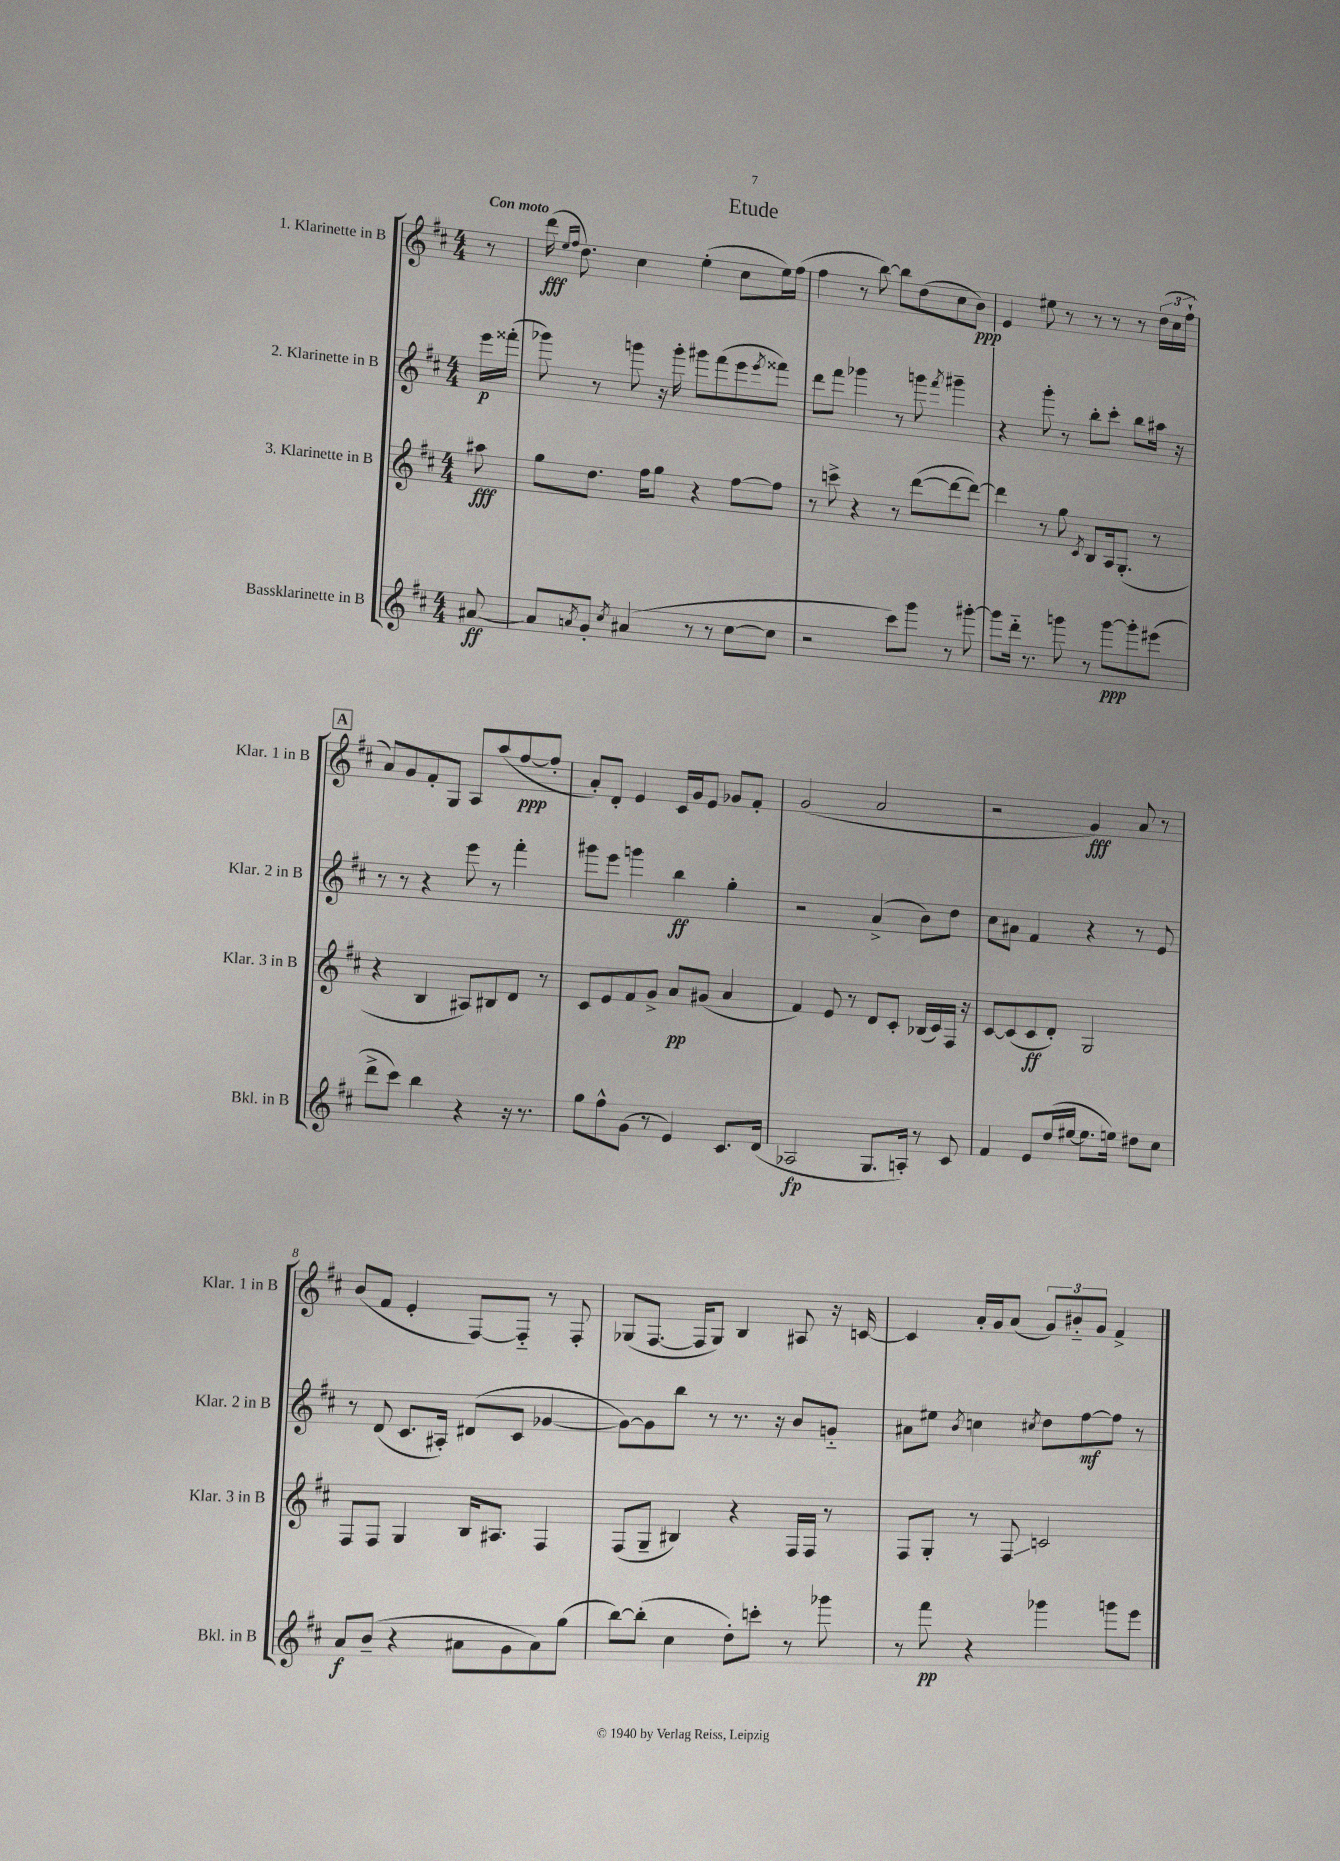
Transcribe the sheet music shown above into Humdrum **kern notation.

**kern	**kern	**kern	**kern
*staff4	*staff3	*staff2	*staff1
*clefG2	*clefG2	*clefG2	*clefG2
*k[f#c#]	*k[f#c#]	*k[f#c#]	*k[f#c#]
*M4/4	*M4/4	*M4/4	*M4/4
[8a#	8aa#	16eee	8r
.	.	(16fff##'	.
=	=	=	=
8a#]	8gg	8ggg-)	(16ddd
.	.	.	16qqee
.	.	.	16qqff#
.	.	.	8.dd)
8qa	.	.	.
8g'	8.dd	8r	.
8qcc#	.	.	.
(4a#	.	8ggg	4cc#
.	16ff#	.	.
.	8gg	16r	.
.	.	16ggg'	.
8r	4r	8ggg#	(4ee'
8r	.	(8fff#	.
[8cc#	[8ff#	8eee	8cc#
.	.	8qeee	.
8cc#]	8ff#]	8fff##)	16ee)
.	.	.	(16ff#
=	=	=	=
2r	8r	8ddd	4ff#
.	8ccc^	8fff#	.
.	4r	4ggg-	8r
.	.	.	[8bb)
8ccc#)	8r	8r	8bb]
8ggg	([8ddd	8ggg	(8dd
.	.	8qfff#	.
8r	8ddd_	4ggg#~	8cc#
[8ggg#'	8ddd_)	.	8b)
=	=	=	=
8ggg#]	4ddd]	4r	4e
16ddd'~	.	.	.
8.r	.	.	.
.	8r	8ggg'	8ee#
8ggg	8gg	8r	8r
.	8qc#	.	.
8r	8B	8bb'	8r
[8ggg	16A	8ccc#'	8r
.	(8.G'	.	.
8ggg']	.	8bb	8r
(8eee#	8r	16aa#	(24dd
.	.	.	24cc#
.	.	16r	.
.	.	.	24ff#`
=	=	=	=
8ddd^	4r	8r	8a)
8ccc#)	.	8r	8g
4bb	4B	4r	8f#'
.	.	.	8G
4r	8A#)	8eee	8A
.	8B#	8r	(8aa
16r	8d	4fff#'	[8ff#
8.r	.	.	.
.	8r	.	8ff#']
=	=	=	=
8gg	8c#	8ggg#	8a')
8ff#^^	8e	8eee	8d'
(8g	8f#	4ggg	4e
8r	8g^	.	.
4e)	8a	4bb	16c#
.	.	.	16g
.	(8g#	.	8e
8.c#	4a	4gg'	8g-
.	.	.	8f#'
(16d	.	.	.
=	=	=	=
2A-	4f#)	2r	(2g
.	8e	.	.
.	8r	.	.
8.G	8d	(4a^	2a
.	8c#'	.	.
16A')	.	.	.
8r	(16B-	8b)	.
.	16c#)	.	.
8c#	16F#	8dd	.
.	16r	.	.
=	=	=	=
4f#	[8c#	8cc#	2r
.	(8c#]	8a#	.
8e	8c#	4f#	.
(16dd	8d')	.	.
[16ee#	.	.	.
8.ee#]	2G	4r	4g)
16ee)	.	.	.
8dd#	.	8r	8a
8cc#	.	8e	8r
=	=	=	=
8a	8F#	8r	(8b
(8b~	8F#	(8d	8f#
4r	4G	8.c#	4e'
.	.	16A#')	.
8a#	16B	(8d#	[8F#)
.	8.A#	.	.
8g	.	8c#	8F#'~]
8a#)	4F#	[4g-	8r
(8gg	.	.	8F#'
=	=	=	=
[8bb)	(8F#	8g-_)	(8G-
(8bb']	8G~	8g-]	[8.F#
4cc#	4B#)	8bb	.
.	.	.	16F#]
.	.	8r	8G-)
8dd')	4r	8.r	4B
8ccc'	.	.	.
.	.	16r	.
8r	16F#	8b	8A#
.	16F#	.	.
8ggg-	8r	8g'~	16r
.	.	.	[16c
=	=	=	=
8r	8F#	8a#	4c]
8fff#	8G'	8ee#	.
.	.	8qb	.
4r	8r	4cc	16a'
.	.	.	16g
.	8F#	.	(8a
.	.	8qcc#	.
4ggg-	2c	8dd	12g)
.	.	.	12b#'~
.	.	[8ff#	.
.	.	.	12g
8ggg	.	8ff#]	4f#^
8eee	.	8r	.
==	==	==	==
*-	*-	*-	*-
